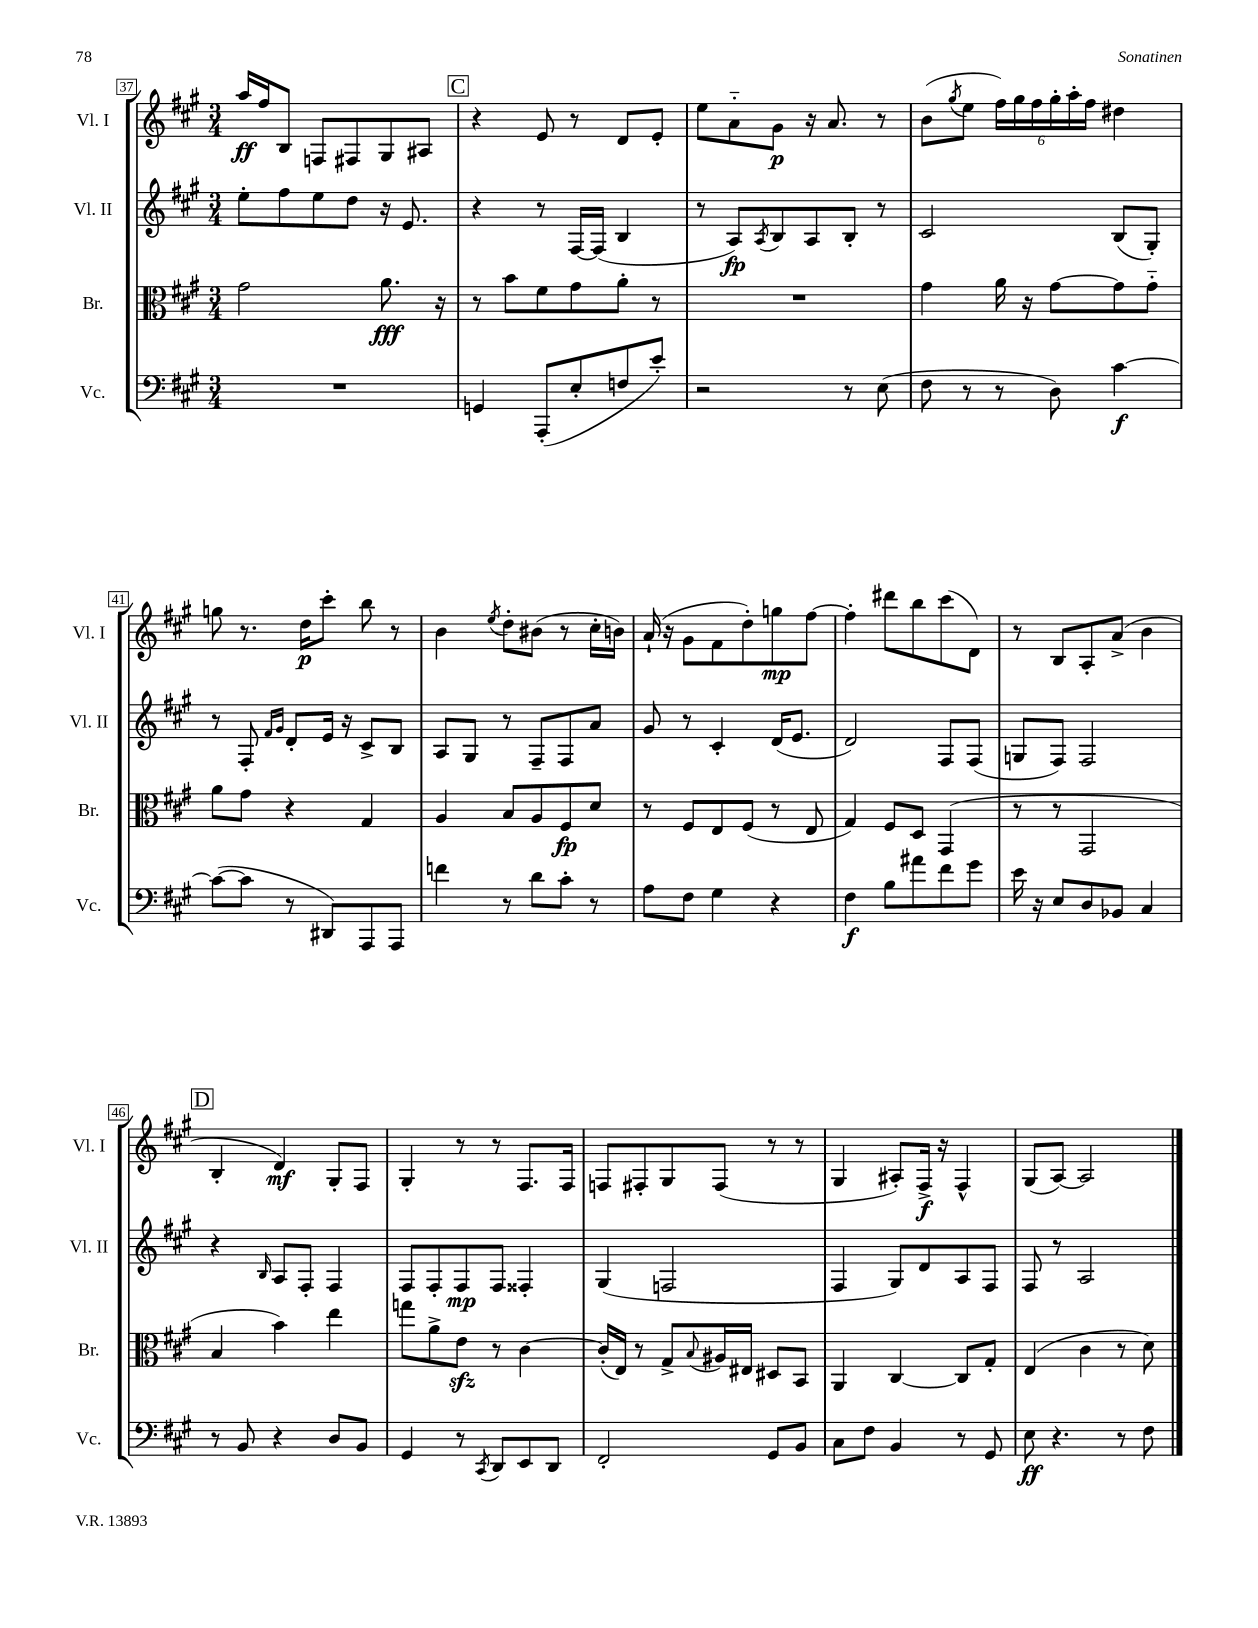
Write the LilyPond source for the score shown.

<<
\new StaffGroup <<
\new Staff = "s0" \with { instrumentName = "Vl. I" shortInstrumentName = "Vl. I" } {
    \clef treble \key a \major \numericTimeSignature \time 3/4
    a''16\ff fis''16 b8 f8 fis8 gis8 ais8 |
    \mark \markup { \box "C" } r4 e'8 r8 d'8 e'8-. |
    e''8 a'8-_ gis'8\p r16 a'8. r8 |
    b'8( \acciaccatura { gis''8 } e''8 \tuplet 6/4 { fis''16) gis''16 fis''16 gis''16-. a''16-. fis''16 } dis''4 |
    g''8 r8. d''16\p cis'''8-. b''8 r8 |
    b'4 \acciaccatura { e''8 } d''8-. bis'8( r8 cis''16-. b'16) |
    a'16-!( r16 gis'8 fis'8 d''8-.) g''8\mp fis''8~ |
    fis''4-. dis'''8 b''8 cis'''8( d'8) |
    r8 b8 a8-. a'8->( b'4 |
    \mark \markup { \box "D" } b4-. d'4\mf) gis8-. fis8 |
    gis4-. r8 r8 fis8. fis16 |
    f8 fis8-. gis8 fis8( r8 r8 |
    gis4 ais8-.) fis16->\f r16 fis4-^ |
    gis8( a8~) a2 \bar "|." |
}
\new Staff = "s1" \with { instrumentName = "Vl. II" shortInstrumentName = "Vl. II" } {
    \clef treble \key a \major \numericTimeSignature \time 3/4
    e''8-. fis''8 e''8 d''8 r16 e'8. |
    \mark \markup { \box "C" } r4 r8 fis16~ fis16( b4 |
    r8 a8\fp) \acciaccatura { a8 } b8 a8 b8-. r8 |
    cis'2 b8( gis8-.) |
    r8 fis8-. \grace { fis'16 gis'16 } d'8-. e'16 r16 cis'8-> b8 |
    a8 gis8 r8 fis8-- fis8 a'8 |
    gis'8 r8 cis'4-. d'16( e'8. |
    d'2) fis8 fis8( |
    g8 fis8) fis2 |
    \mark \markup { \box "D" } r4 \grace { b16 } a8 fis8-. fis4 |
    fis8 fis8-. fis8\mp fis8 fisis4-. |
    gis4( f2 |
    fis4 gis8) d'8 a8 fis8 |
    fis8 r8 a2 \bar "|." |
}
\new Staff = "s2" \with { instrumentName = "Br." shortInstrumentName = "Br." } {
    \clef alto \key a \major \numericTimeSignature \time 3/4
    gis'2 a'8.\fff r16 |
    \mark \markup { \box "C" } r8 b'8 fis'8 gis'8 a'8-. r8 |
    R2. |
    gis'4 a'16 r16 gis'8~ gis'8 gis'8-_ |
    a'8 gis'8 r4 gis4 |
    a4 b8 a8 fis8\fp d'8 |
    r8 fis8 e8 fis8( r8 e8 |
    gis4) fis8 d8 gis,4( |
    r8 r8 gis,2 |
    \mark \markup { \box "D" } b4 b'4) e''4 |
    g''8 a'8-> e'8\sfz r8 cis'4~ |
    cis'16-.( e16) r8 gis8-> \appoggiatura { b8 } ais16 eis16 dis8 b,8 |
    a,4 cis4~ cis8 gis8-. |
    e4( cis'4 r8 d'8) \bar "|." |
}
\new Staff = "s3" \with { instrumentName = "Vc." shortInstrumentName = "Vc." } {
    \clef bass \key a \major \numericTimeSignature \time 3/4
    R2. |
    \mark \markup { \box "C" } g,4 a,,8-.( e8-. f8 e'8-.) |
    r2 r8 e8( |
    fis8 r8 r8 d8) cis'4~\f |
    cis'8~( cis'8 r8 dis,8) a,,8 a,,8 |
    f'4 r8 d'8 cis'8-. r8 |
    a8 fis8 gis4 r4 |
    fis4\f b8 ais'8 fis'8 gis'8 |
    e'16 r16 e8 d8 bes,8 cis4 |
    \mark \markup { \box "D" } r8 b,8 r4 d8 b,8 |
    gis,4 r8 \acciaccatura { cis,8 } d,8 e,8 d,8 |
    fis,2-. gis,8 b,8 |
    cis8 fis8 b,4 r8 gis,8 |
    e8\ff r4. r8 fis8 \bar "|." |
}
>>
>>
\layout { \context { \Score currentBarNumber = #37 \override BarNumber.stencil = #(make-stencil-boxer 0.1 0.3 ly:text-interface::print) } }
